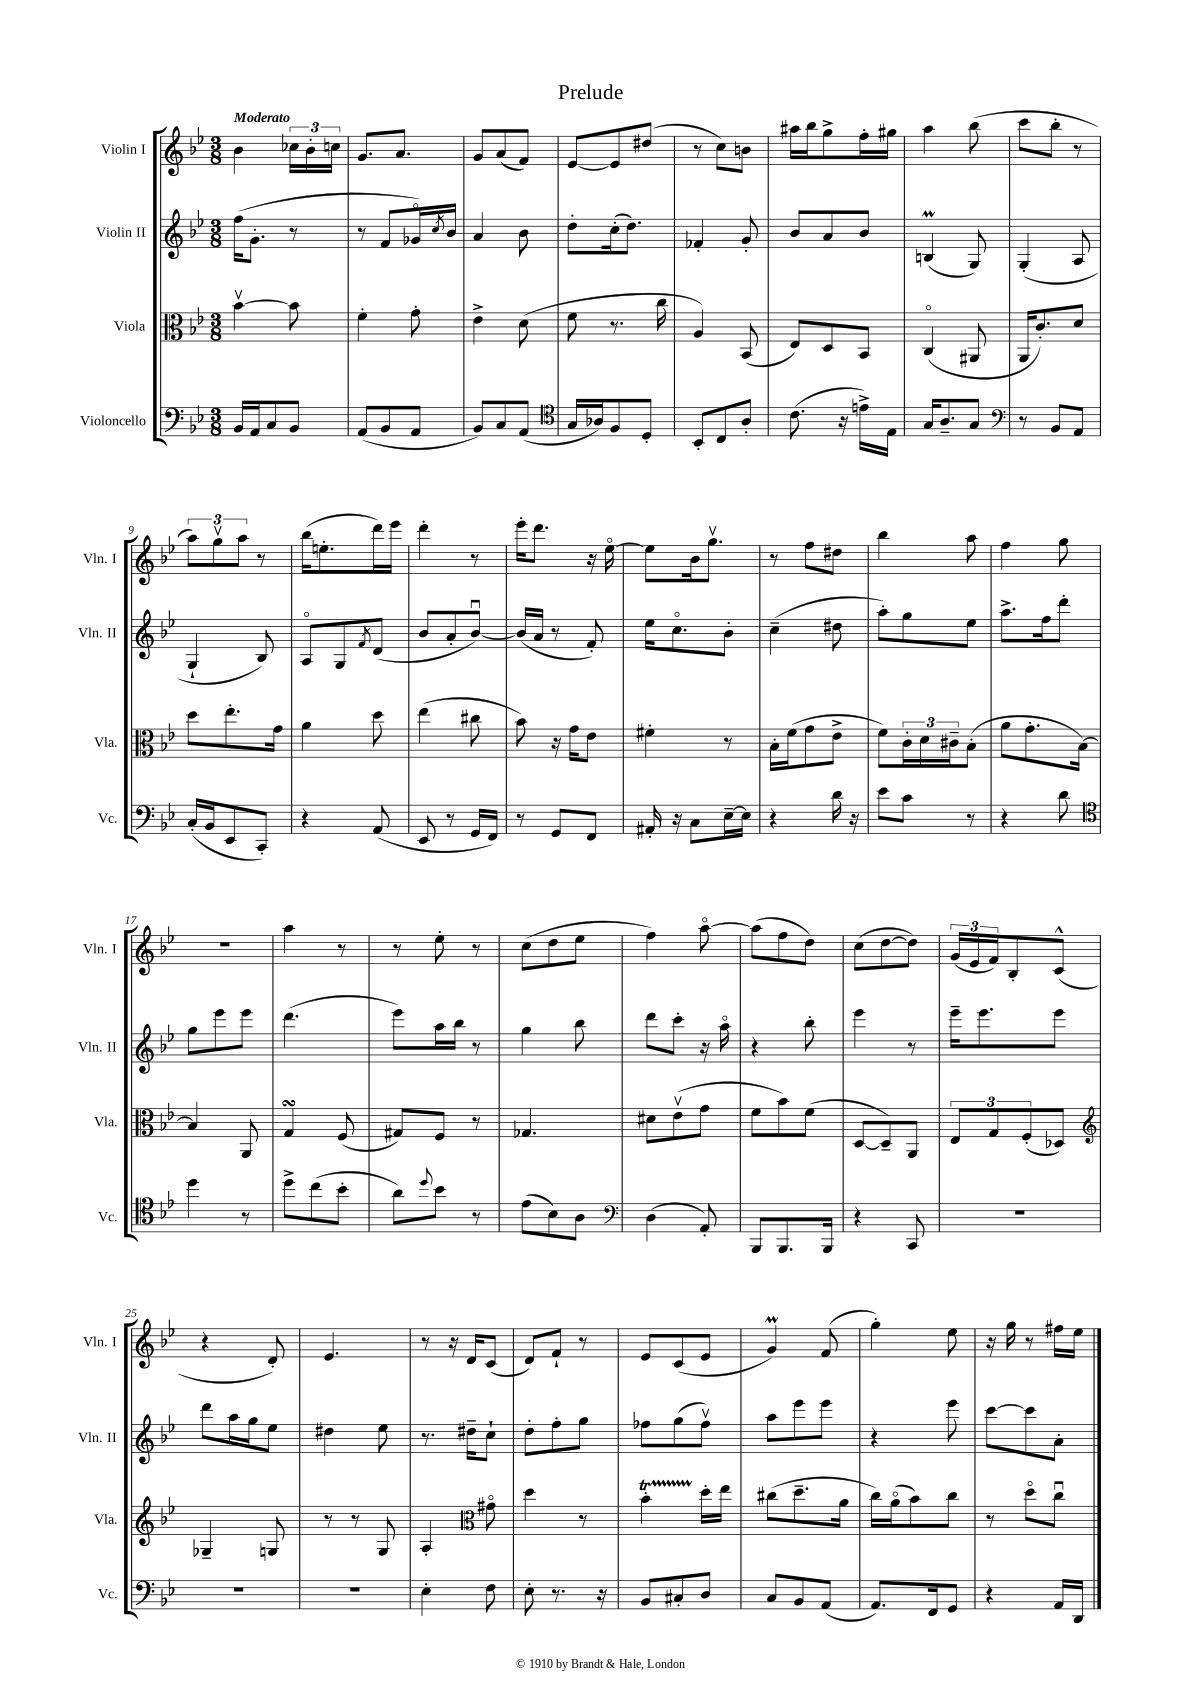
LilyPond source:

\header { title = "Prelude" }
<<
\new StaffGroup <<
\new Staff = "s0" \with { instrumentName = "Violin I" shortInstrumentName = "Vln. I" } {
    \clef treble \key bes \major \numericTimeSignature \time 3/8 \tempo "Moderato"
    bes'4 \tuplet 3/2 { ces''16 bes'16-. c''16 } |
    g'8. a'8. |
    g'8 a'8( f'8) |
    ees'8~ ees'8 dis''8( |
    r8 c''8) b'8 |
    ais''16 bes''16 g''8-> f''16-. gis''16 |
    a''4 bes''8( |
    c'''8 bes''8-. r8 |
    \tuplet 3/2 { a''8) g''8\upbow a''8 } r8 |
    bes''16( e''8.-. d'''16) ees'''16 |
    d'''4-. r8 |
    ees'''16-. d'''8. r16 ees''16~\flageolet |
    ees''8 bes'16 g''8.\upbow |
    r8 f''8 dis''8 |
    bes''4 a''8 |
    f''4 g''8 |
    R4. |
    a''4 r8 |
    r8 ees''8-. r8 |
    c''8( d''8 ees''8 |
    f''4) a''8~\flageolet |
    a''8( f''8 d''8) |
    c''8( d''8~ d''8) |
    \tuplet 3/2 { g'16( ees'16 f'16) } bes8-. c'8-^( |
    r4 d'8-.) |
    ees'4. |
    r8 r16 d'16 c'8( |
    d'8) f'8-! r8 |
    ees'8 c'8( ees'8 |
    g'4\prall) f'8( |
    g''4-.) ees''8 |
    r16 g''16 r8 fis''16 ees''16 \bar "|." |
}
\new Staff = "s1" \with { instrumentName = "Violin II" shortInstrumentName = "Vln. II" } {
    \clef treble \key bes \major \numericTimeSignature \time 3/8
    f''16( g'8.-. r8 |
    r8 f'8 ges'16\flageolet) \acciaccatura { c''8 } bes'16 |
    a'4 bes'8 |
    d''8-. c''16-.( d''8.) |
    fes'4-. g'8-. |
    bes'8 a'8 bes'8 |
    b4\prall( g8) |
    g4-.( a8 |
    g4-! bes8) |
    a8\flageolet g8 \acciaccatura { f'8 } d'8( |
    bes'8 a'8-. bes'8~\downbow) |
    bes'16( a'16 r8 f'8-.) |
    ees''16 c''8.\flageolet bes'8-. |
    c''4--( dis''8 |
    a''8-.) g''8 ees''8 |
    a''8.-> f''16 d'''8-. |
    g''8 ees'''8 ees'''8 |
    d'''4.( |
    ees'''8) a''16 bes''16 r8 |
    g''4 bes''8 |
    d'''8 c'''8-. r16 a''16\flageolet |
    r4 bes''8-. |
    ees'''4 r8 |
    ees'''16-- ees'''8. ees'''8 |
    d'''8 a''16 g''16 ees''8 |
    dis''4 ees''8 |
    r8. dis''16-- c''8-! |
    d''8-. f''8-. g''8 |
    fes''8 g''8( fes''8\upbow) |
    a''8 ees'''8 ees'''8 |
    r4 ees'''8 |
    c'''8~ c'''8 a'8-. \bar "|." |
}
\new Staff = "s2" \with { instrumentName = "Viola" shortInstrumentName = "Vla." } {
    \clef alto \key bes \major \numericTimeSignature \time 3/8
    bes'4~\upbow bes'8 |
    f'4-. g'8-. |
    ees'4-> d'8( |
    f'8 r8. c''16 |
    a4) bes,8( |
    ees8) d8 bes,8 |
    c4\flageolet( ais,8 |
    a,16 c'8.-.) d'8 |
    d''8 ees''8.-. g'16 |
    a'4 d''8 |
    ees''4( cis''8 |
    bes'8) r16 g'16 ees'8 |
    fis'4-. r8 |
    bes16-. f'16( g'8 ees'8-> |
    f'8) \tuplet 3/2 { c'16-. d'16 cis'16-- } bes8-.( |
    a'8 g'8.-. bes16~) |
    bes4 a,8 |
    g4\turn f8( |
    gis8) f8 r8 |
    ges4. |
    dis'8 ees'8\upbow( g'8 |
    f'8 bes'8) f'8( |
    d8~ d8--) a,8 |
    \tuplet 3/2 { ees8 g8 f8-.( } des8) |
    \clef treble ges4-- g8 |
    r8 r8 g8 |
    a4-. \clef alto gis'8\flageolet |
    d''4 r8 |
    bes'4-.\startTrillSpan d''16-.\stopTrillSpan ees''16 |
    cis''8( d''8.-- a'16 |
    c''16) a'16\flageolet( bes'8) c''8 |
    r8 d''8\flageolet c''8\downbow \bar "|." |
}
\new Staff = "s3" \with { instrumentName = "Violoncello" shortInstrumentName = "Vc." } {
    \clef bass \key bes \major \numericTimeSignature \time 3/8
    bes,16 a,16 c8 bes,8 |
    a,8( bes,8 a,8 |
    bes,8) c8 a,8( |
    \clef tenor g16 aes16) f8 d8-. |
    bes,8-. c8 a8-. |
    c'8.( r16 e'16->) ees16 |
    g16 a8.-- g8 |
    \clef bass r8 bes,8 a,8 |
    c16-.( bes,16 ees,8 c,8-.) |
    r4 a,8( |
    ees,8 r8 g,16 f,16) |
    r8 g,8 f,8 |
    ais,16-. r16 c8 ees16~-- ees16 |
    r4 d'16 r16 |
    ees'8 c'8 r8 |
    r4 d'8 |
    \clef tenor d''4 r8 |
    d''8-> c''8( bes'8-. |
    a'8) \appoggiatura { d''8 } bes'8 r8 |
    ees'8( bes8) a8 |
    \clef bass d4( a,8-.) |
    bes,,8 bes,,8. bes,,16 |
    r4 c,8 |
    R4. |
    R4. |
    R4. |
    ees4-. f8 |
    ees8-. r8. r16 |
    bes,8 cis8-. d8 |
    c8 bes,8 a,8( |
    a,8.) f,16 g,8 |
    r4 a,16 d,16 \bar "|." |
}
>>
>>
